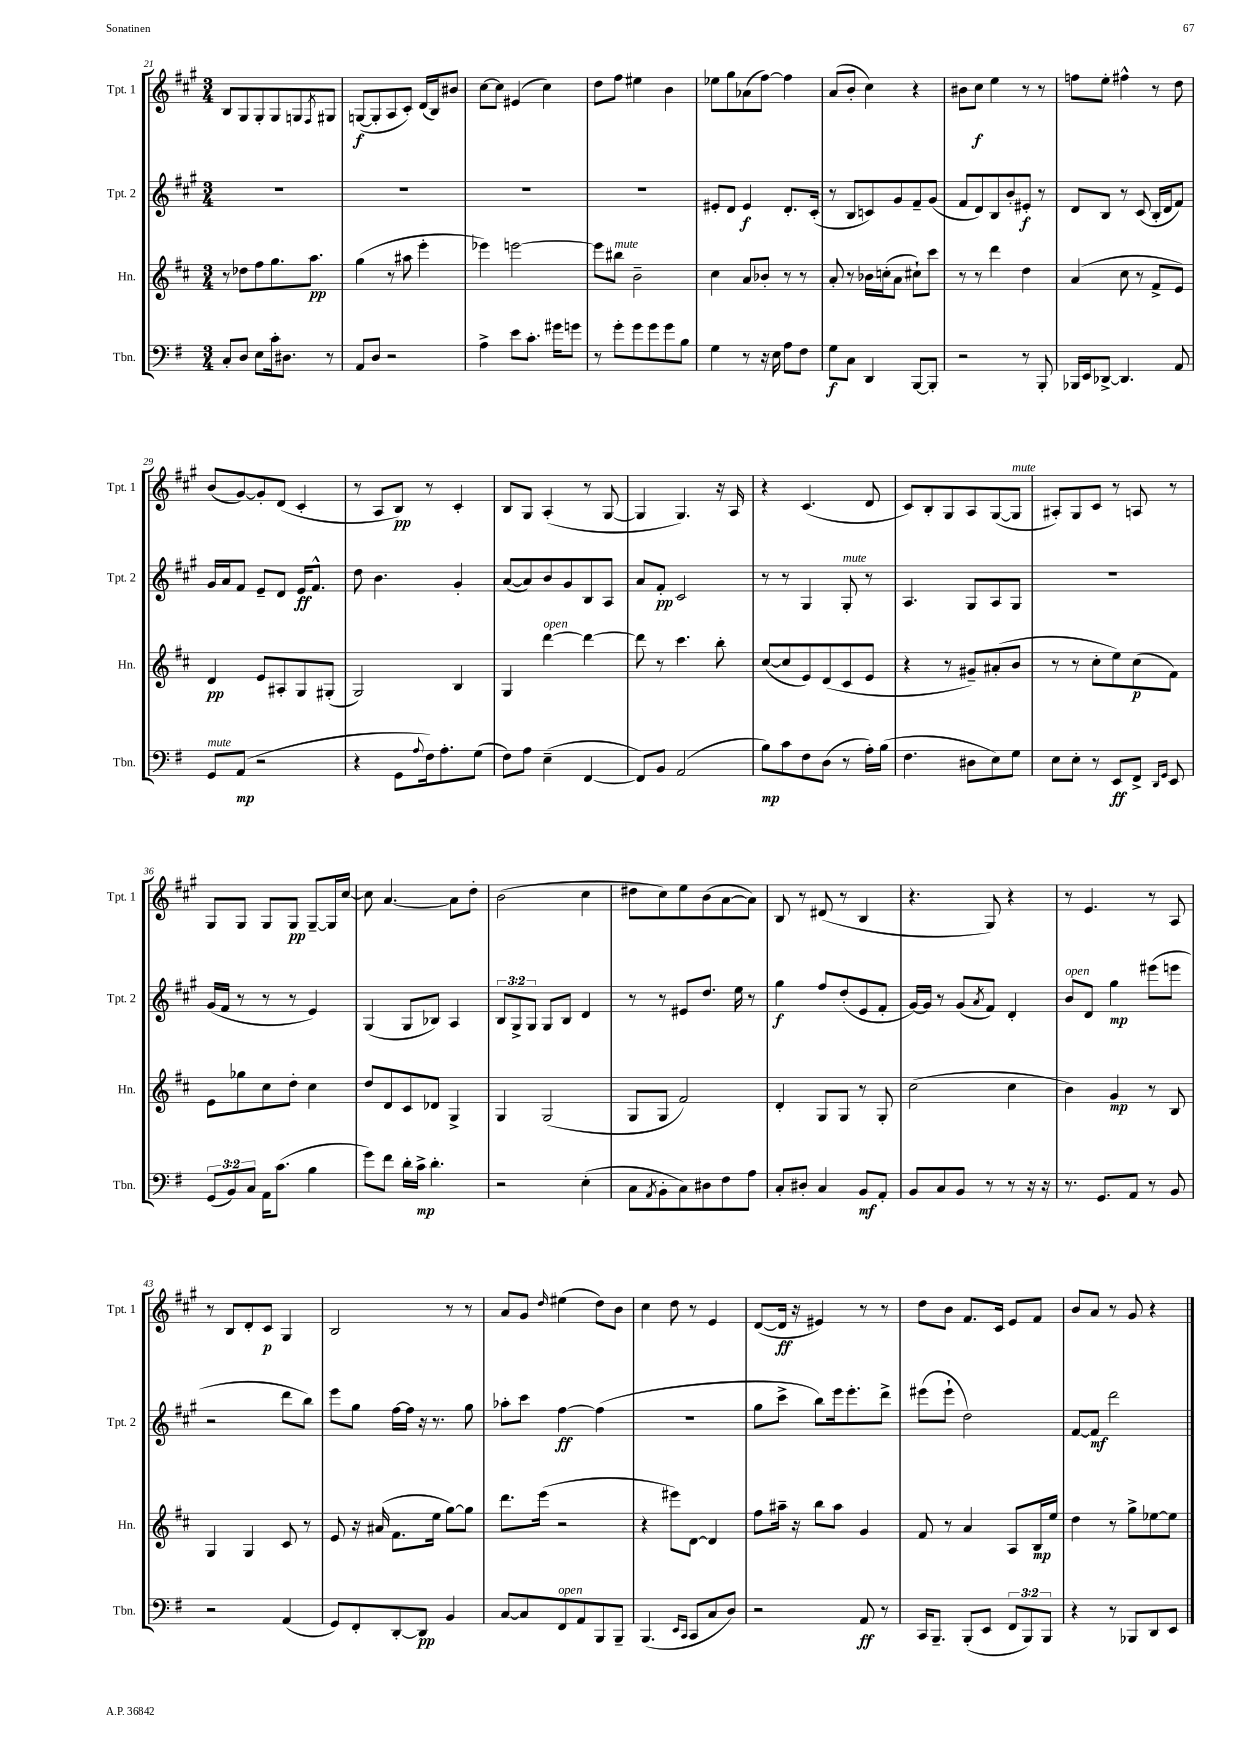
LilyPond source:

<<
\new StaffGroup <<
\new Staff = "s0" \with { instrumentName = "Tpt. 1" shortInstrumentName = "Tpt. 1" } {
    \clef treble \key a \major \numericTimeSignature \time 3/4
    b8 gis8 gis8-. gis8 g8 \acciaccatura { fis8 } gis8 |
    g8~\f( g8-. a8 cis'8-.) d'16( b16) bis'8 |
    cis''8~ cis''8 eis'4( cis''4) |
    d''8 fis''8 eis''4 b'4 |
    ees''8 gis''8 aes'8( fis''8~) fis''4 |
    a'8( b'8-. cis''4) r4 |
    bis'8 cis''8\f e''4 r8 r8 |
    f''8 e''8-. fis''4-^ r8 d''8 |
    b'8( gis'8~) gis'8-. d'8( cis'4-. |
    r8 a8 b8\pp) r8 cis'4-. |
    b8 gis8 a4-.( r8 gis8~ |
    gis4 gis4.) r16 a16 |
    r4 cis'4.( d'8 |
    cis'8) b8-. gis8 a8 gis8~( gis8^\markup { \italic "mute" } |
    ais8-.) gis8 cis'8 r8 a8 r8 |
    gis8 gis8 gis8 gis8\pp gis8~-- gis16 cis''16~ |
    cis''8 a'4.~ a'8 d''8-. |
    b'2( cis''4 |
    dis''8 cis''8) e''8 b'8( a'8~ a'8) |
    b8 r8 dis'8( r8 b4 |
    r4. gis8) r4 |
    r8 e'4. r8 a8 |
    r8 b8 d'8-. cis'8\p gis4 |
    b2 r8 r8 |
    a'8 gis'8 \grace { d''16 } eis''4( d''8) b'8 |
    cis''4 d''8 r8 e'4 |
    d'8~( d'16\ff r16 eis'4) r8 r8 |
    d''8 b'8 fis'8. cis'16 e'8 fis'8 |
    b'8 a'8 r8 gis'8 r4 \bar "|." |
}
\new Staff = "s1" \with { instrumentName = "Tpt. 2" shortInstrumentName = "Tpt. 2" } {
    \clef treble \key a \major \numericTimeSignature \time 3/4 \override Staff.TupletNumber.text = #tuplet-number::calc-fraction-text
    R2. |
    R2. |
    R2. |
    R2. |
    eis'8-. d'8 eis'4\f d'8.-. cis'16-.( |
    r8 b8 c'8) gis'8 fis'8-- gis'8( |
    fis'8 d'8) b8 b'8-. eis'8-.\f r8 |
    d'8 b8 r8 cis'8( b16-. d'16 fis'8) |
    gis'16 a'16 fis'8 e'8-- d'8 e'16\ff fis'8.-^ |
    d''8 b'4. gis'4-. |
    a'8~( a'8) b'8 gis'8 b8 a8 |
    a'8 fis'8-.\pp cis'2 |
    r8 r8 gis4 gis8-.^\markup { \italic "mute" } r8 |
    a4. gis8 a8 gis8 |
    R2. |
    gis'16( fis'16 r8 r8 r8 e'4) |
    gis4( gis8 bes8) a4 |
    \tuplet 3/2 { b8 gis8-> gis8 } gis8 b8 d'4 |
    r8 r8 eis'8 d''8. e''16 r8 |
    gis''4\f fis''8 d''8-.( e'8 fis'8-. |
    gis'16~) gis'16 r8 gis'8( \acciaccatura { a'8 } fis'8) d'4-. |
    b'8^\markup { \italic "open" } d'8 gis''4\mp eis'''8( e'''8 |
    r2 d'''8 b''8) |
    e'''8 gis''8 fis''16~ fis''16 r16 r8. gis''8 |
    aes''8-. cis'''8 fis''4~\ff fis''4( |
    r2. |
    gis''8 cis'''8-> b''8) e'''16 e'''8.-. d'''8-> |
    eis'''8( eis'''8-! d''2) |
    fis'8~ fis'8\mf d'''2 \bar "|." |
}
\new Staff = "s2" \with { instrumentName = "Hn." shortInstrumentName = "Hn." } {
    \clef treble \key d \major \numericTimeSignature \time 3/4
    r8 des''8 fis''8 g''8. a''8.\pp |
    g''4( r8 ais''8 e'''4-. |
    ees'''4) e'''2~ |
    e'''8 bis''8^\markup { \italic "mute" } b'2-- |
    cis''4 a'8 bes'8-. r8 r8 |
    a'8-. r8 bes'16 c''16-.( a'8 cis''8-!) cis'''8 |
    r8 r8 d'''4 d''4 |
    a'4( cis''8 r8 fis'8-> e'8) |
    d'4\pp e'8 ais8-. g8 gis8-.( |
    g2) b4 |
    g4 d'''4~^\markup { \italic "open" } d'''4~ |
    d'''8 r8 cis'''4. b''8-. |
    cis''8~( cis''8 e'8) d'8( cis'8 e'8 |
    r4 r8 gis'8--) ais'8-.( b'8 |
    r8 r8 cis''8-. e''8) cis''8\p( fis'8) |
    e'8 ges''8 cis''8 d''8-. cis''4 |
    d''8 d'8 cis'8 des'8 g4-> |
    g4 g2( |
    g8 g8 fis'2) |
    d'4-. g8 g8 r8 g8-. |
    cis''2( cis''4 |
    b'4) g'4\mp r8 b8 |
    g4 g4 cis'8 r8 |
    e'8 r16 ais'16( fis'8. e''16 g''8~) g''8 |
    d'''8. e'''16( r2 |
    r4 eis'''8) d'8~ d'4 |
    fis''8 ais''16-- r16 b''8 ais''8 g'4 |
    fis'8 r8 a'4 a8 b16\mp e''16 |
    d''4 r8 g''8-> ees''8~ ees''8 \bar "|." |
}
\new Staff = "s3" \with { instrumentName = "Tbn." shortInstrumentName = "Tbn." } {
    \clef bass \key g \major \numericTimeSignature \time 3/4 \override Staff.TupletNumber.text = #tuplet-number::calc-fraction-text
    c8-. d8 e8 c'16-. dis8. r8 |
    a,8 d8 r2 |
    a4-> e'8 c'8.-. gis'16 g'8 |
    r8 g'8-. g'8 g'8 g'8 b8 |
    g4 r8 r16 e16 a8 fis8 |
    g8\f c8 d,4 b,,8~ b,,8-. |
    r2 r8 b,,8-. |
    bes,,16 e,16 des,8~-> des,4. a,8 |
    g,8^\markup { \italic "mute" } a,8\mp( r2 |
    r4 g,8 \appoggiatura { a8 } fis16) a8.-. g8( |
    fis8) a8 e4--( fis,4~ |
    fis,8) b,8 a,2( |
    b8\mp) c'8 fis8 d8( r8 a16-.) b16( |
    fis4. dis8 e8) g8 |
    e8 e8-. r8 e,8\ff fis,8-> \grace { d,16 g,16 } e,8 |
    \tuplet 3/2 { g,8( b,8) c8 } a,16 c'8.( b4 |
    g'8) fis'8 d'16-. c'16->\mp d'4.-. |
    r2 e4-.( |
    c8 \acciaccatura { a,8 } b,8-. c8) dis8 fis8 a8 |
    c8-. dis8-. c4 b,8\mf a,8-. |
    b,8 c8 b,8 r8 r8 r16 r16 |
    r8. g,8. a,8 r8 b,8 |
    r2 a,4( |
    g,8) fis,8-. d,8~-. d,8\pp b,4 |
    c8~ c8 fis,8^\markup { \italic "open" } a,8 b,,8 b,,8-- |
    b,,4.( \grace { e,16 c,16 } c,8 c8 d8) |
    r2 a,8\ff r8 |
    c,16 b,,8.-- b,,8-.( e,8 \tuplet 3/2 { fis,8 b,,8) b,,8 } |
    r4 r8 bes,,8 d,8 e,8 \bar "|." |
}
>>
>>
\layout { \context { \Score currentBarNumber = #21 } }
